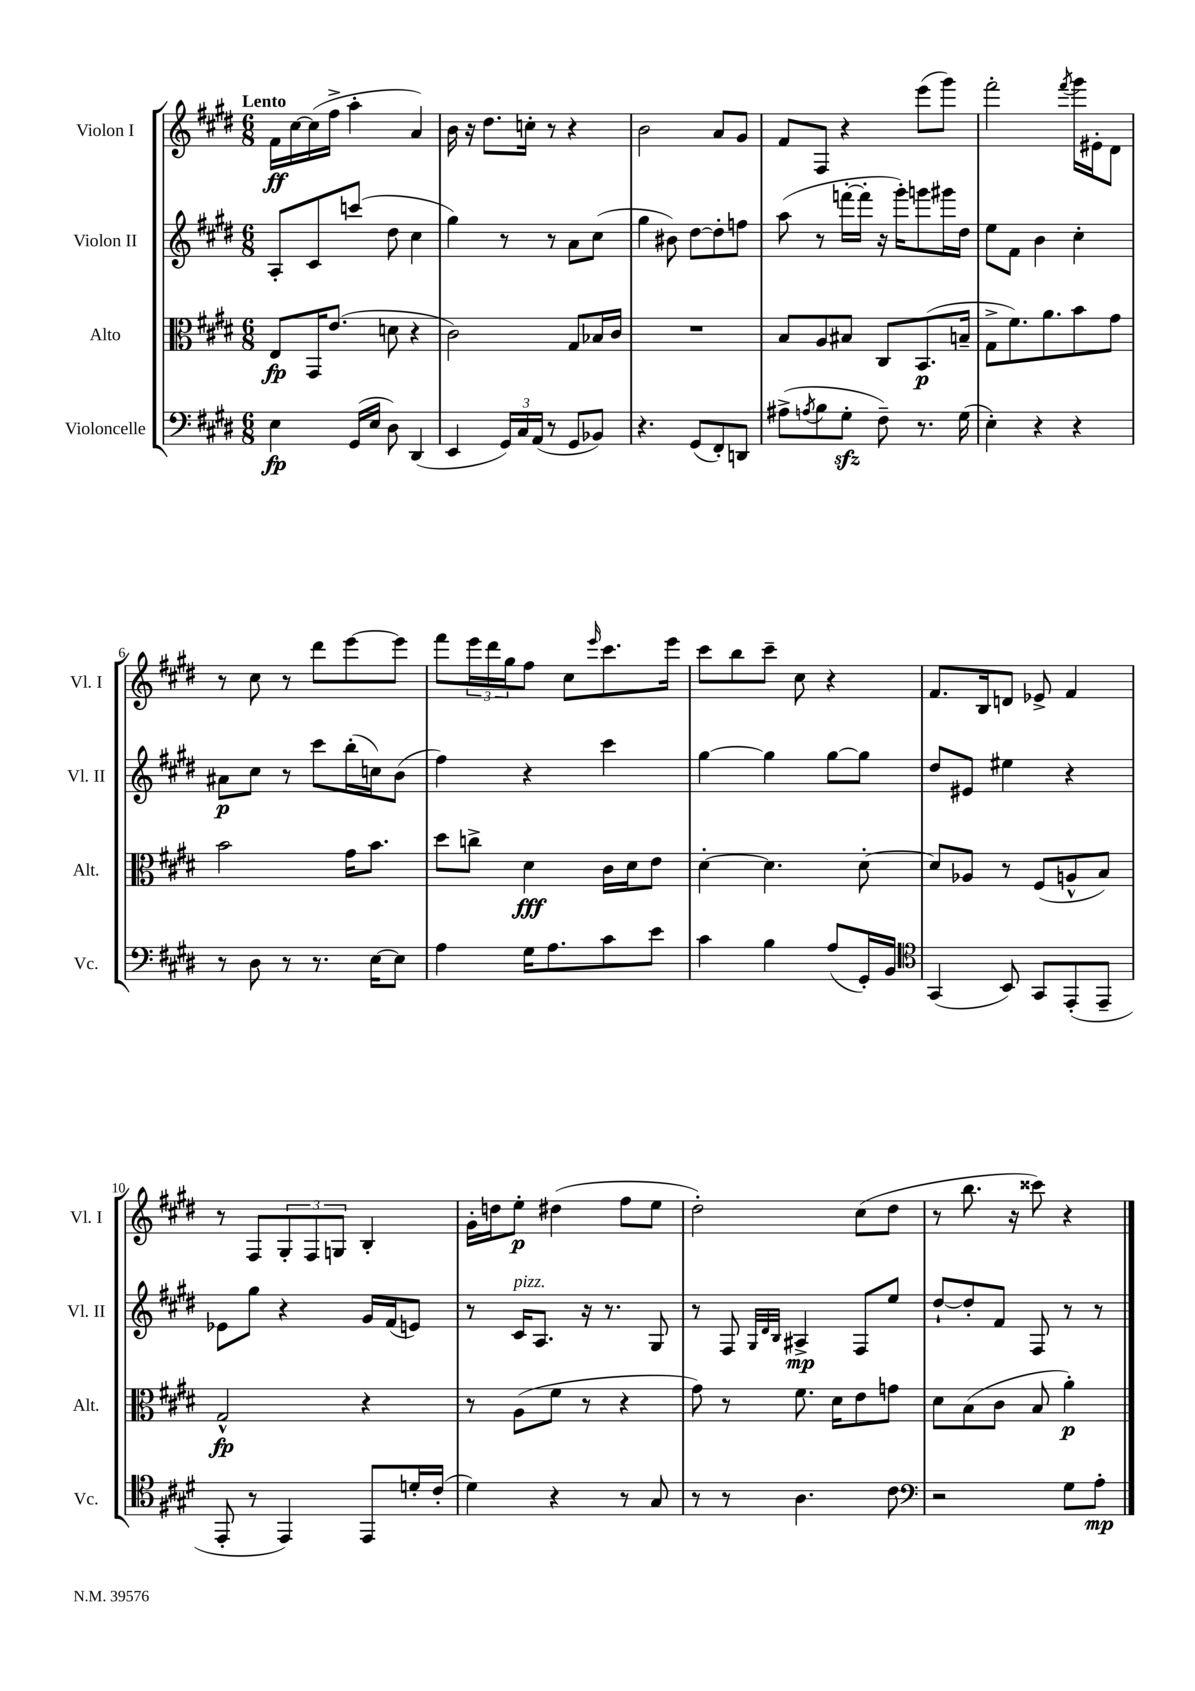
<<
\new StaffGroup <<
\new Staff = "s0" \with { instrumentName = "Violon I" shortInstrumentName = "Vl. I" } {
    \clef treble \key e \major \numericTimeSignature \time 6/8 \tempo "Lento"
    fis'16\ff cis''16~ cis''16( fis''16-> a''4-. a'4) |
    b'16 r16 dis''8. c''16-. r8 r4 |
    b'2 a'8 gis'8 |
    fis'8 fis8 r4 e'''8( gis'''8) |
    fis'''2-. \acciaccatura { fis'''8 } gis'''16 eis'16-. dis'8 |
    r8 cis''8 r8 dis'''8 e'''8~ e'''8 |
    fis'''8 \tuplet 3/2 { e'''16 dis'''16 gis''16 } fis''8 cis''8 \grace { e'''16 } cis'''8. e'''16 |
    cis'''8 b''8 cis'''8-- cis''8 r4 |
    fis'8. b16 d'8 ees'8-> fis'4 |
    r8 fis8 \tuplet 3/2 { gis8-. fis8 g8 } b4-. |
    gis'16-. d''16 e''8-.\p dis''4( fis''8 e''8 |
    dis''2-.) cis''8( dis''8 |
    r8 b''8. r16 cisis'''8) r4 \bar "|." |
}
\new Staff = "s1" \with { instrumentName = "Violon II" shortInstrumentName = "Vl. II" } {
    \clef treble \key e \major \numericTimeSignature \time 6/8
    a8-. cis'8 c'''8( dis''8 cis''4 |
    gis''4) r8 r8 a'8 cis''8( |
    gis''4 bis'8) dis''8~ dis''8-. f''8 |
    a''8( r8 f'''16~-. f'''16-. r16 gis'''16-.) g'''8 gis'''16 dis''16 |
    e''8 fis'8 b'4 cis''4-. |
    ais'8\p cis''8 r8 cis'''8 b''16-.( c''16) b'8( |
    fis''4) r4 cis'''4 |
    gis''4~ gis''4 gis''8~ gis''8 |
    dis''8 eis'8 eis''4 r4 |
    ees'8 gis''8 r4 gis'16 fis'16( e'8) |
    r8 cis'16^\markup { \italic "pizz." } a8. r16 r8. gis8 |
    r8 fis8 \grace { gis32 dis'32 b32 } ais4->\mp fis8 e''8 |
    dis''8~-! dis''8-. fis'8 fis8 r8 r8 \bar "|." |
}
\new Staff = "s2" \with { instrumentName = "Alto" shortInstrumentName = "Alt." } {
    \clef alto \key e \major \numericTimeSignature \time 6/8
    e8\fp gis,16 e'8.( d'8 r4 |
    cis'2) gis8 bes16 cis'16 |
    R2. |
    b8 a8 bis8 cis8 b,8.\p( b16-- |
    gis8-> fis'8.) a'8. b'8 gis'8 |
    b'2 gis'16 b'8. |
    dis''8 c''8-> dis'4\fff cis'16 dis'16 e'8 |
    dis'4~-. dis'4. dis'8~-. |
    dis'8 aes8 r8 fis8( a8-^ b8) |
    gis2-^\fp r4 |
    r8 a8( fis'8 r8 r4 |
    gis'8) r8 fis'8. dis'16 e'8 g'8 |
    dis'8 b8( cis'8 b8 a'4-.\p) \bar "|." |
}
\new Staff = "s3" \with { instrumentName = "Violoncelle" shortInstrumentName = "Vc." } {
    \clef bass \key e \major \numericTimeSignature \time 6/8
    e4\fp gis,16( e16 dis8) dis,4( |
    e,4 \tuplet 3/2 { gis,16) cis16 a,16( } r8 gis,8 bes,8) |
    r4. gis,8( fis,8-.) d,8 |
    ais8->( \acciaccatura { a8 } b8 gis8-.\sfz fis8--) r8. gis16( |
    e4-.) r4 r4 |
    r8 dis8 r8 r8. e16~ e8 |
    a4 gis16 a8. cis'8 e'8 |
    cis'4 b4 a8( gis,16-.) b,16 |
    \clef tenor gis,4( b,8) gis,8 e,8-.( e,8-- |
    e,8-. r8 e,4) e,8 d'16-. cis'16-.( |
    dis'4) r4 r8 gis8 |
    r8 r8 a4. cis'8 |
    \clef bass r2 gis8 a8-.\mp \bar "|." |
}
>>
>>
